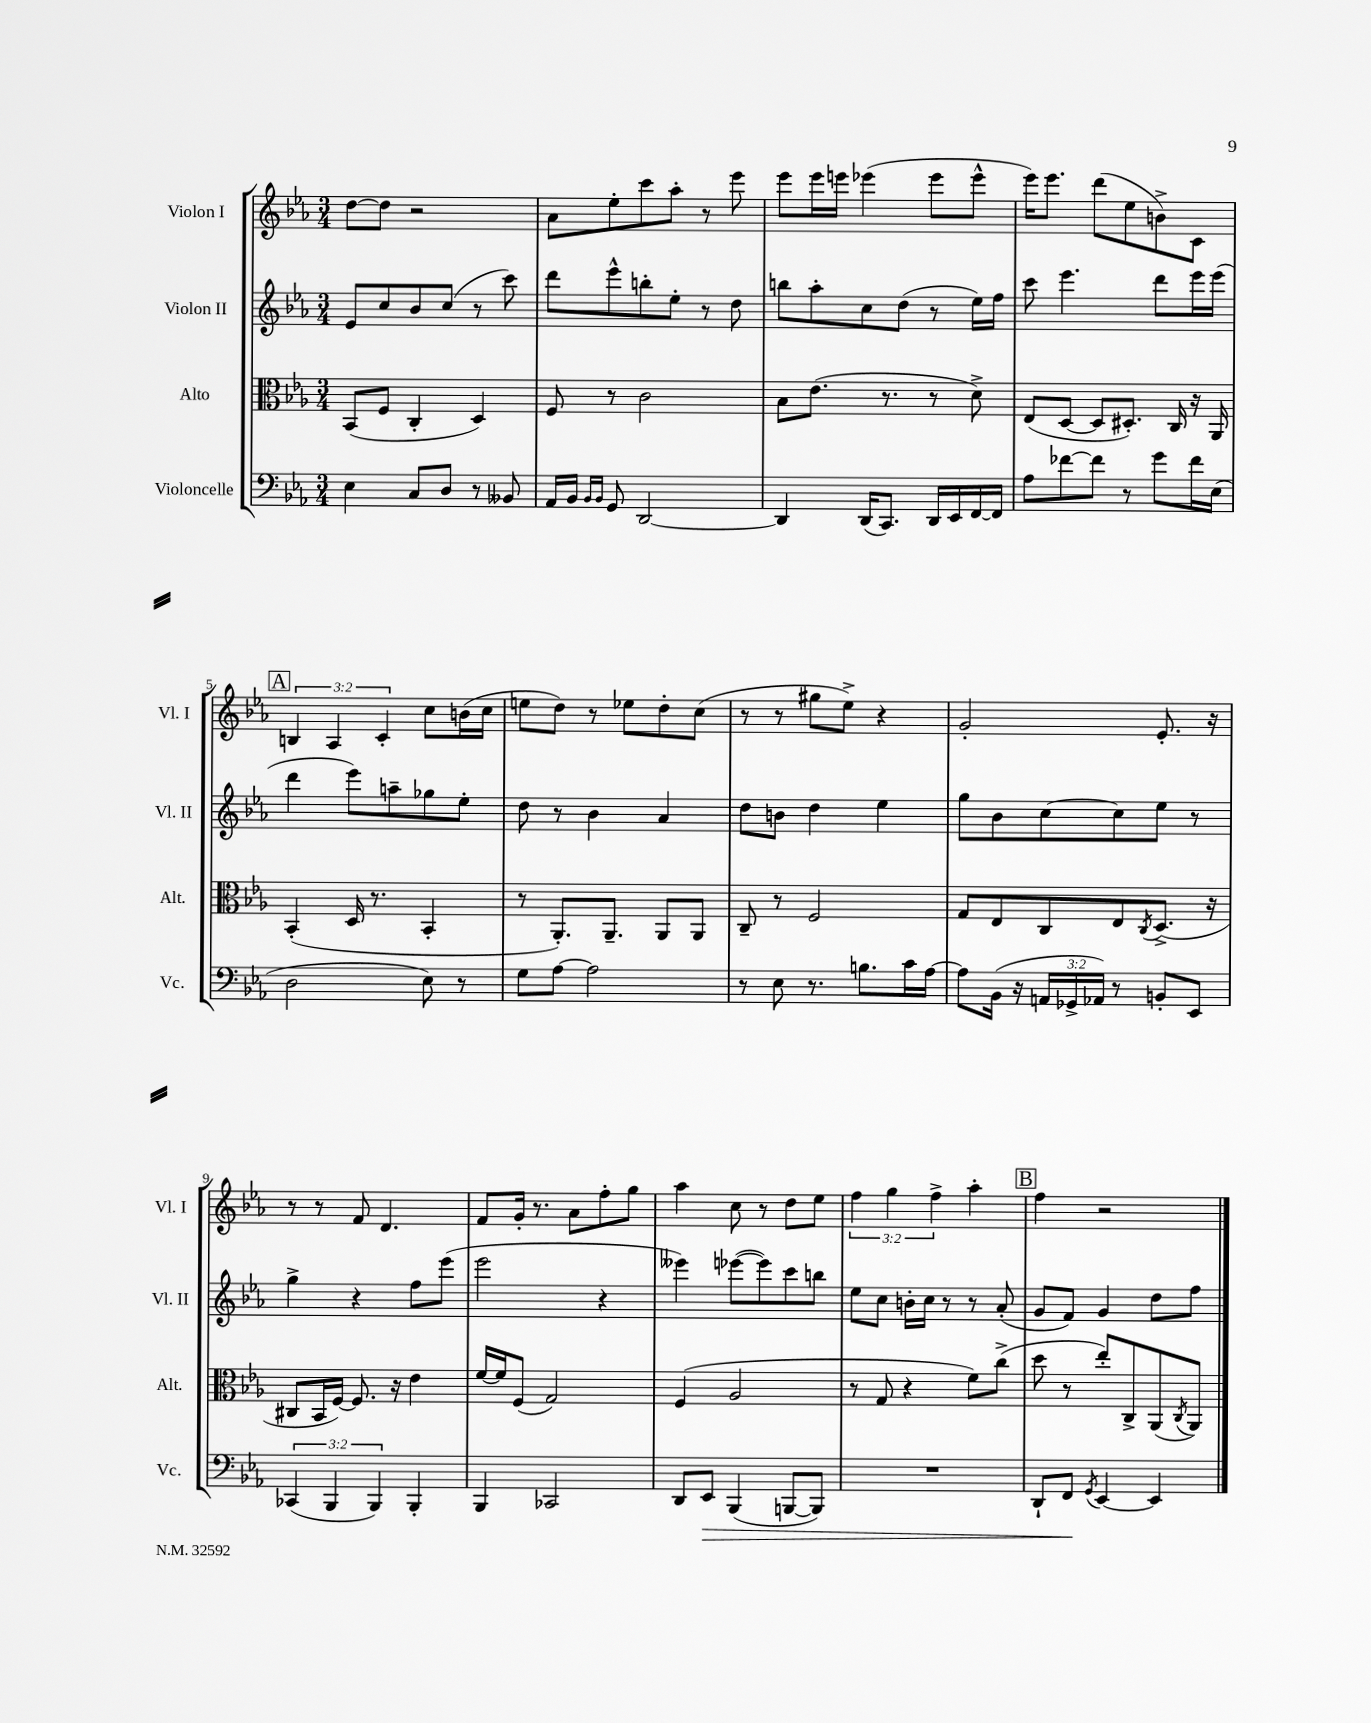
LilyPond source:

<<
\new StaffGroup <<
\new Staff = "s0" \with { instrumentName = "Violon I" shortInstrumentName = "Vl. I" } {
    \clef treble \key ees \major \numericTimeSignature \time 3/4 \override Staff.TupletNumber.text = #tuplet-number::calc-fraction-text
    d''8~ d''8 r2 |
    aes'8 ees''8-. c'''8 aes''8-. r8 ees'''8 |
    ees'''8 ees'''16 e'''16 ees'''4( ees'''8 ees'''8-^ |
    ees'''16) ees'''8. d'''8( ees''8 b'8->) c'8 |
    \mark \markup { \box "A" } \tuplet 3/2 { b4 aes4 c'4-. } c''8 b'16( c''16 |
    e''8 d''8) r8 ees''8 d''8-. c''8( |
    r8 r8 gis''8 ees''8->) r4 |
    g'2-. ees'8.-. r16 |
    r8 r8 f'8 d'4. |
    f'8 g'16-. r8. aes'8 f''8-. g''8 |
    aes''4 c''8 r8 d''8 ees''8 |
    \tuplet 3/2 { f''4 g''4 f''4-> } aes''4-. |
    \mark \markup { \box "B" } f''4 r2 \bar "|." |
}
\new Staff = "s1" \with { instrumentName = "Violon II" shortInstrumentName = "Vl. II" } {
    \clef treble \key ees \major \numericTimeSignature \time 3/4
    ees'8 c''8 bes'8 c''8( r8 c'''8) |
    d'''8 ees'''8-^ b''8-. ees''8-. r8 d''8 |
    b''8 aes''8-. c''8 d''8( r8 ees''16) f''16 |
    c'''8 ees'''4. d'''8 ees'''16 ees'''16( |
    \mark \markup { \box "A" } d'''4 ees'''8) a''8-- ges''8 ees''8-. |
    d''8 r8 bes'4 aes'4 |
    d''8 b'8 d''4 ees''4 |
    g''8 bes'8 c''8~ c''8 ees''8 r8 |
    g''4-> r4 f''8 ees'''8( |
    ees'''2 r4 |
    eeses'''4) ees'''8~( ees'''8) c'''8 b''8 |
    ees''8 c''8 b'16-. c''16 r8 r8 aes'8-.( |
    \mark \markup { \box "B" } g'8 f'8) g'4 d''8 f''8 \bar "|." |
}
\new Staff = "s2" \with { instrumentName = "Alto" shortInstrumentName = "Alt." } {
    \clef alto \key ees \major \numericTimeSignature \time 3/4
    bes,8( f8 c4-. d4) |
    f8 r8 c'2 |
    bes8 ees'8.( r8. r8 d'8->) |
    ees8( d8~ d8 dis8.-.) c16 r16 aes,16 |
    \mark \markup { \box "A" } bes,4-.( d16 r8. bes,4-. |
    r8 aes,8.-.) aes,8.-- aes,8 aes,8 |
    c8-- r8 f2 |
    g8 ees8 c8 ees8 \acciaccatura { c8 } d8.->( r16 |
    cis8 bes,16 f16~) f8. r16 ees'4 |
    f'16~ f'16 f8( g2) |
    f4( aes2 |
    r8 g8 r4 f'8) c''8->( |
    \mark \markup { \box "B" } d''8 r8 ees''8-.) c8-> aes,8( \acciaccatura { c8 } aes,8) \bar "|." |
}
\new Staff = "s3" \with { instrumentName = "Violoncelle" shortInstrumentName = "Vc." } {
    \clef bass \key ees \major \numericTimeSignature \time 3/4 \override Staff.TupletNumber.text = #tuplet-number::calc-fraction-text
    ees4 c8 d8 r8 beses,8 |
    aes,16 bes,16 \grace { bes,16 bes,16 } g,8 d,2~ |
    d,4 d,16( c,8.) d,16 ees,16 f,16~ f,16 |
    aes8 fes'8~ fes'8 r8 g'8 fes'16 ees16( |
    \mark \markup { \box "A" } d2 ees8) r8 |
    g8 aes8~ aes2 |
    r8 ees8 r8. b8. c'16 aes16~ |
    aes8 bes,16( r16 \tuplet 3/2 { a,16 ges,16-> aes,16) } r8 b,8-. ees,8 |
    \tuplet 3/2 { ces,4( bes,,4 bes,,4) } bes,,4-. |
    bes,,4 ces,2 |
    d,8 ees,8\> bes,,4( b,,8~ b,,8) |
    R2. |
    \mark \markup { \box "B" } d,8-! f,8\! \acciaccatura { g,8 } ees,4~ ees,4 \bar "|." |
}
>>
>>
